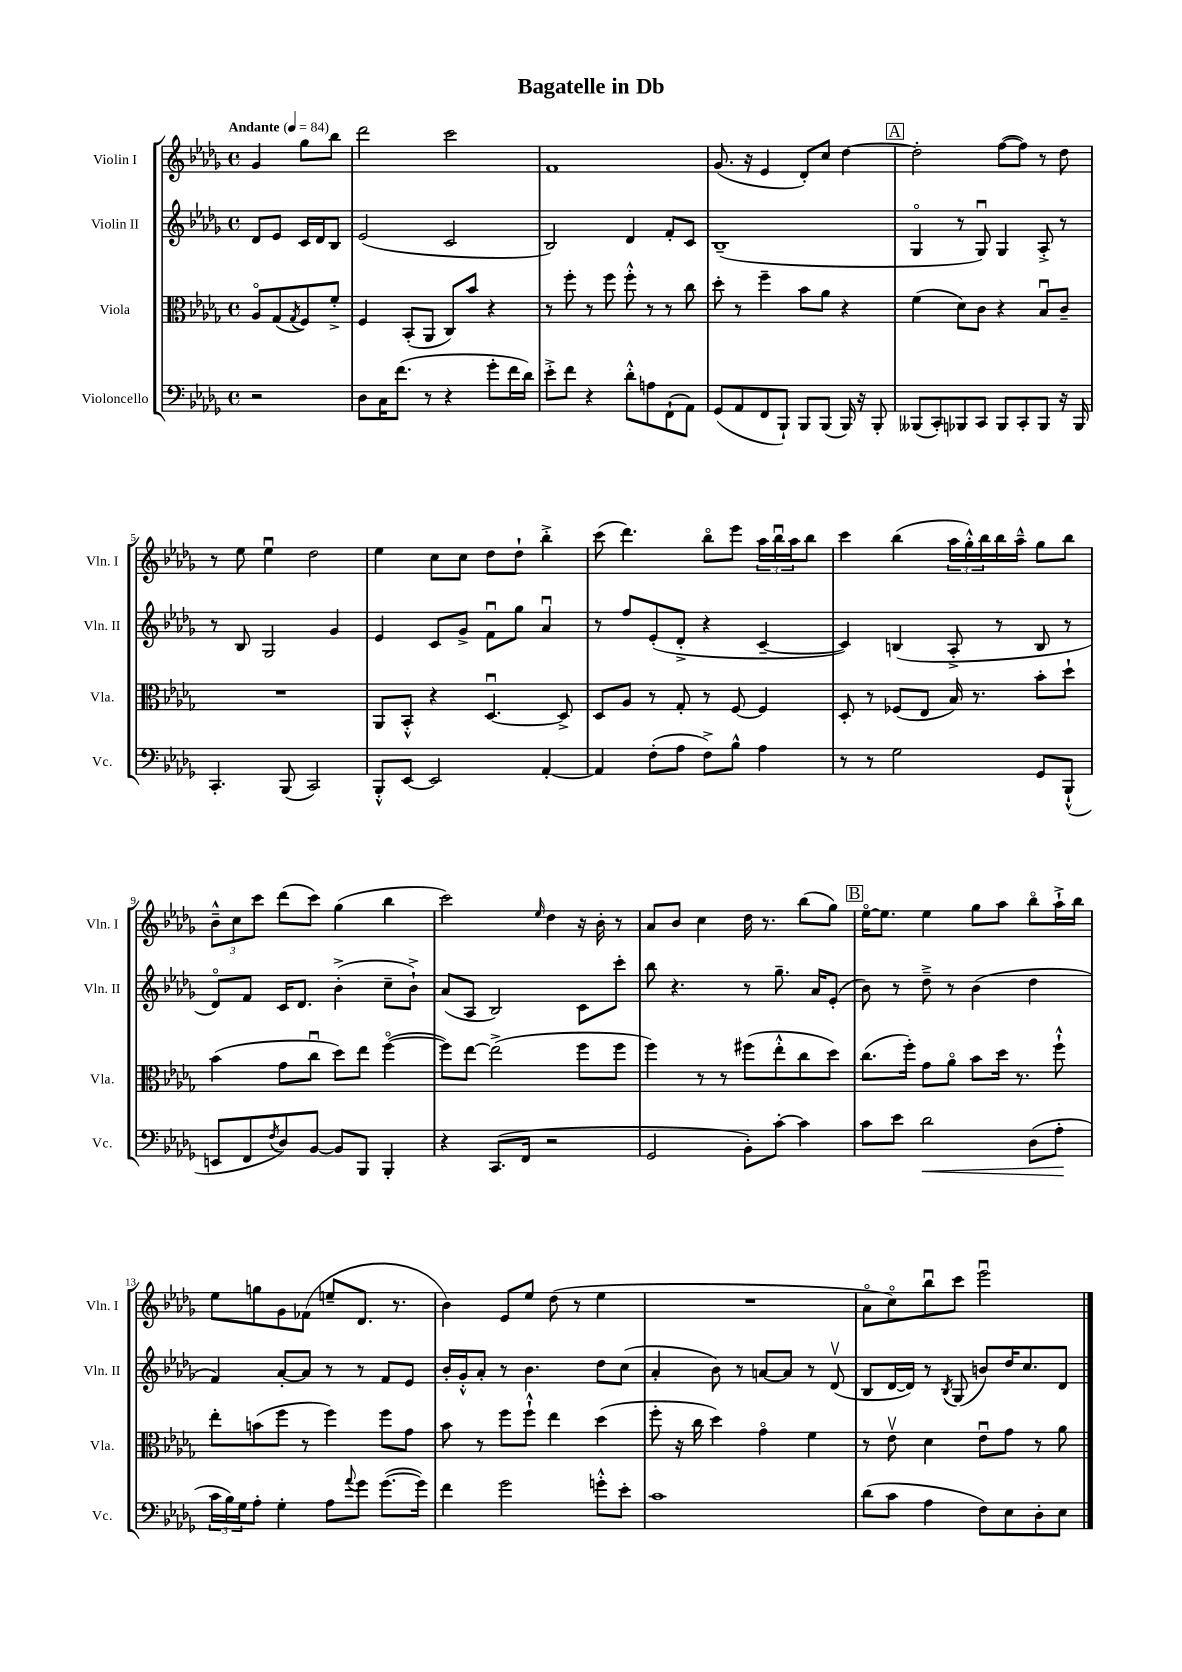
\header { title = "Bagatelle in Db" }
<<
\new StaffGroup <<
\new Staff = "s0" \with { instrumentName = "Violin I" shortInstrumentName = "Vln. I" } {
    \clef treble \key des \major \defaultTimeSignature \time 4/4 \partial 2 \tempo "Andante" 4 = 84
    ges'4 ges''8 bes''8 |
    des'''2 c'''2 |
    f'1 |
    ges'8.( r16 ees'4 des'8-.) c''8 des''4~ |
    \mark \markup { \box "A" } des''2-. f''8~( f''8) r8 des''8 |
    r8 ees''8 ees''4\downbow des''2 |
    ees''4 c''8 c''8 des''8 des''8-! bes''4-.-> |
    c'''8( des'''4.) bes''8\flageolet ees'''8 \tuplet 3/2 { aes''16 bes''16\downbow aes''16 } bes''8 |
    c'''4 bes''4( \tuplet 3/2 { aes''16 ges''16-.-^) bes''16 } bes''16 aes''16---^ ges''8 bes''8 |
    \tuplet 3/2 { bes'8---^ c''8 c'''8 } des'''8( c'''8) ges''4( bes''4 |
    c'''2) \grace { ees''16 } des''4 r16 bes'16-. r8 |
    aes'8 bes'8 c''4 des''16 r8. bes''8( ges''8) |
    \mark \markup { \box "B" } ees''16~\flageolet ees''8. ees''4 ges''8 aes''8 bes''8\flageolet aes''16-!-> bes''16 |
    ees''8 g''8 ges'8 fes'8( e''8-- des'8. r8. |
    bes'4) ees'8 ees''8 des''8( r8 ees''4 |
    R1 |
    aes'8\flageolet c''8\flageolet) bes''8\downbow c'''8 ees'''2\downbow \bar "|." |
}
\new Staff = "s1" \with { instrumentName = "Violin II" shortInstrumentName = "Vln. II" } {
    \clef treble \key des \major \defaultTimeSignature \time 4/4 \partial 2
    des'8 ees'8 c'16 des'16 bes8 |
    ees'2( c'2 |
    bes2) des'4 f'8-. c'8 |
    bes1--( |
    \mark \markup { \box "A" } ges4\flageolet r8 ges8\downbow) ges4 aes8-.-> r8 |
    r8 bes8 ges2 ges'4 |
    ees'4 c'8 ges'8-> f'8\downbow ges''8 aes'4\downbow |
    r8 f''8 ees'8-.( des'8-.-> r4 c'4~-- |
    c'4) b4( aes8-.-> r8 b8 r8 |
    des'8\flageolet) f'8 c'16 des'8. bes'4-.->( c''8-- bes'8-!->) |
    aes'8( aes8 bes2) c'8 c'''8-. |
    bes''8 r4. r8 ges''8.-- aes'16 ees'8-.( |
    \mark \markup { \box "B" } bes'8) r8 des''8---> r8 bes'4( des''4 |
    f'4) aes'8~-. aes'8 r8 r8 f'8 ees'8 |
    bes'16-. ges'16-.-^ aes'8-. r8 bes'4. des''8 c''8( |
    aes'4-. bes'8) r8 a'8~ a'8 r8 des'8\upbow( |
    bes8 des'16~ des'16) r8 \acciaccatura { bes8 } ges8( b'8) des''16 c''8. des'8 \bar "|." |
}
\new Staff = "s2" \with { instrumentName = "Viola" shortInstrumentName = "Vla." } {
    \clef alto \key des \major \defaultTimeSignature \time 4/4 \partial 2
    aes8\flageolet ges8( \acciaccatura { ges8 } f8) f'8-.-> |
    f4 bes,8-.( aes,8 c8) bes'8 r4 |
    r8 f''8-. r8 f''8 f''8-.-^ r8 r8 c''8 |
    des''8-. r8 f''4-- bes'8 aes'8 r4 |
    \mark \markup { \box "A" } f'4( des'8) c'8 r4 bes8\downbow c'8-- |
    R1 |
    aes,8 bes,8-.-^ r4 des4.~\downbow des8-> |
    des8 aes8 r8 ges8-. r8 f8~ f4 |
    des8-. r8 fes8( ees8 bes16) r8. bes'8-. des''8-! |
    bes'4( ges'8 c''8\downbow des''8) ees''8 f''4~\flageolet( |
    f''8) ees''8~ ees''2->( f''8 f''8 |
    f''4) r8 r8 fis''8( ees''8-.-^ c''8 des''8) |
    \mark \markup { \box "B" } c''8.( f''16-.) ges'8 aes'8\flageolet bes'8 des''16 r8. f''8-!-^ |
    ees''8-. b'8( f''8 r8 f''4) f''8 ges'8 |
    bes'8 r8 f''8 f''8-!-^ ees''4 des''4( |
    f''8-. r16 c''16 des''4) ges'4\flageolet f'4 |
    r8 ees'8\upbow des'4 ees'8\downbow ges'8 r8 aes'8 \bar "|." |
}
\new Staff = "s3" \with { instrumentName = "Violoncello" shortInstrumentName = "Vc." } {
    \clef bass \key des \major \defaultTimeSignature \time 4/4 \partial 2
    r2 |
    des8 c16 f'8.( r8 r4 ges'8-. f'16 des'16) |
    ees'8-.-> f'8 r4 des'8-.-^ a8 f,8-!( aes,8) |
    ges,8( aes,8 f,8 bes,,8-!) bes,,8 bes,,8( bes,,16) r16 bes,,8-. |
    \mark \markup { \box "A" } beses,,8( c,8-.) bes,,8 c,8 bes,,8 c,8-. bes,,8 r16 bes,,16 |
    c,4.-. bes,,8( c,2) |
    bes,,8-.-^ ees,8~ ees,2 aes,4~-. |
    aes,4 f8-.( aes8 f8->) bes8-^ aes4 |
    r8 r8 ges2 ges,8 bes,,8-!-^( |
    e,8 f,8 \acciaccatura { f8 } des8) bes,8~ bes,8 bes,,8 bes,,4-. |
    r4 c,8.( f,16 r2 |
    ges,2 bes,8-.) c'8~-. c'4 |
    \mark \markup { \box "B" } c'8 ees'8 des'2\< des8( aes8-.\! |
    \tuplet 3/2 { c'16 bes16) ges16 } aes8-. ges4-. aes8 \appoggiatura { aes'8 } ges'8 ges'8.~( ges'16) |
    f'4 ges'2 g'8-.-^ ees'8-. |
    c'1 |
    des'8( c'8 aes4 f8) ees8 des8-. ees8 \bar "|." |
}
>>
>>
